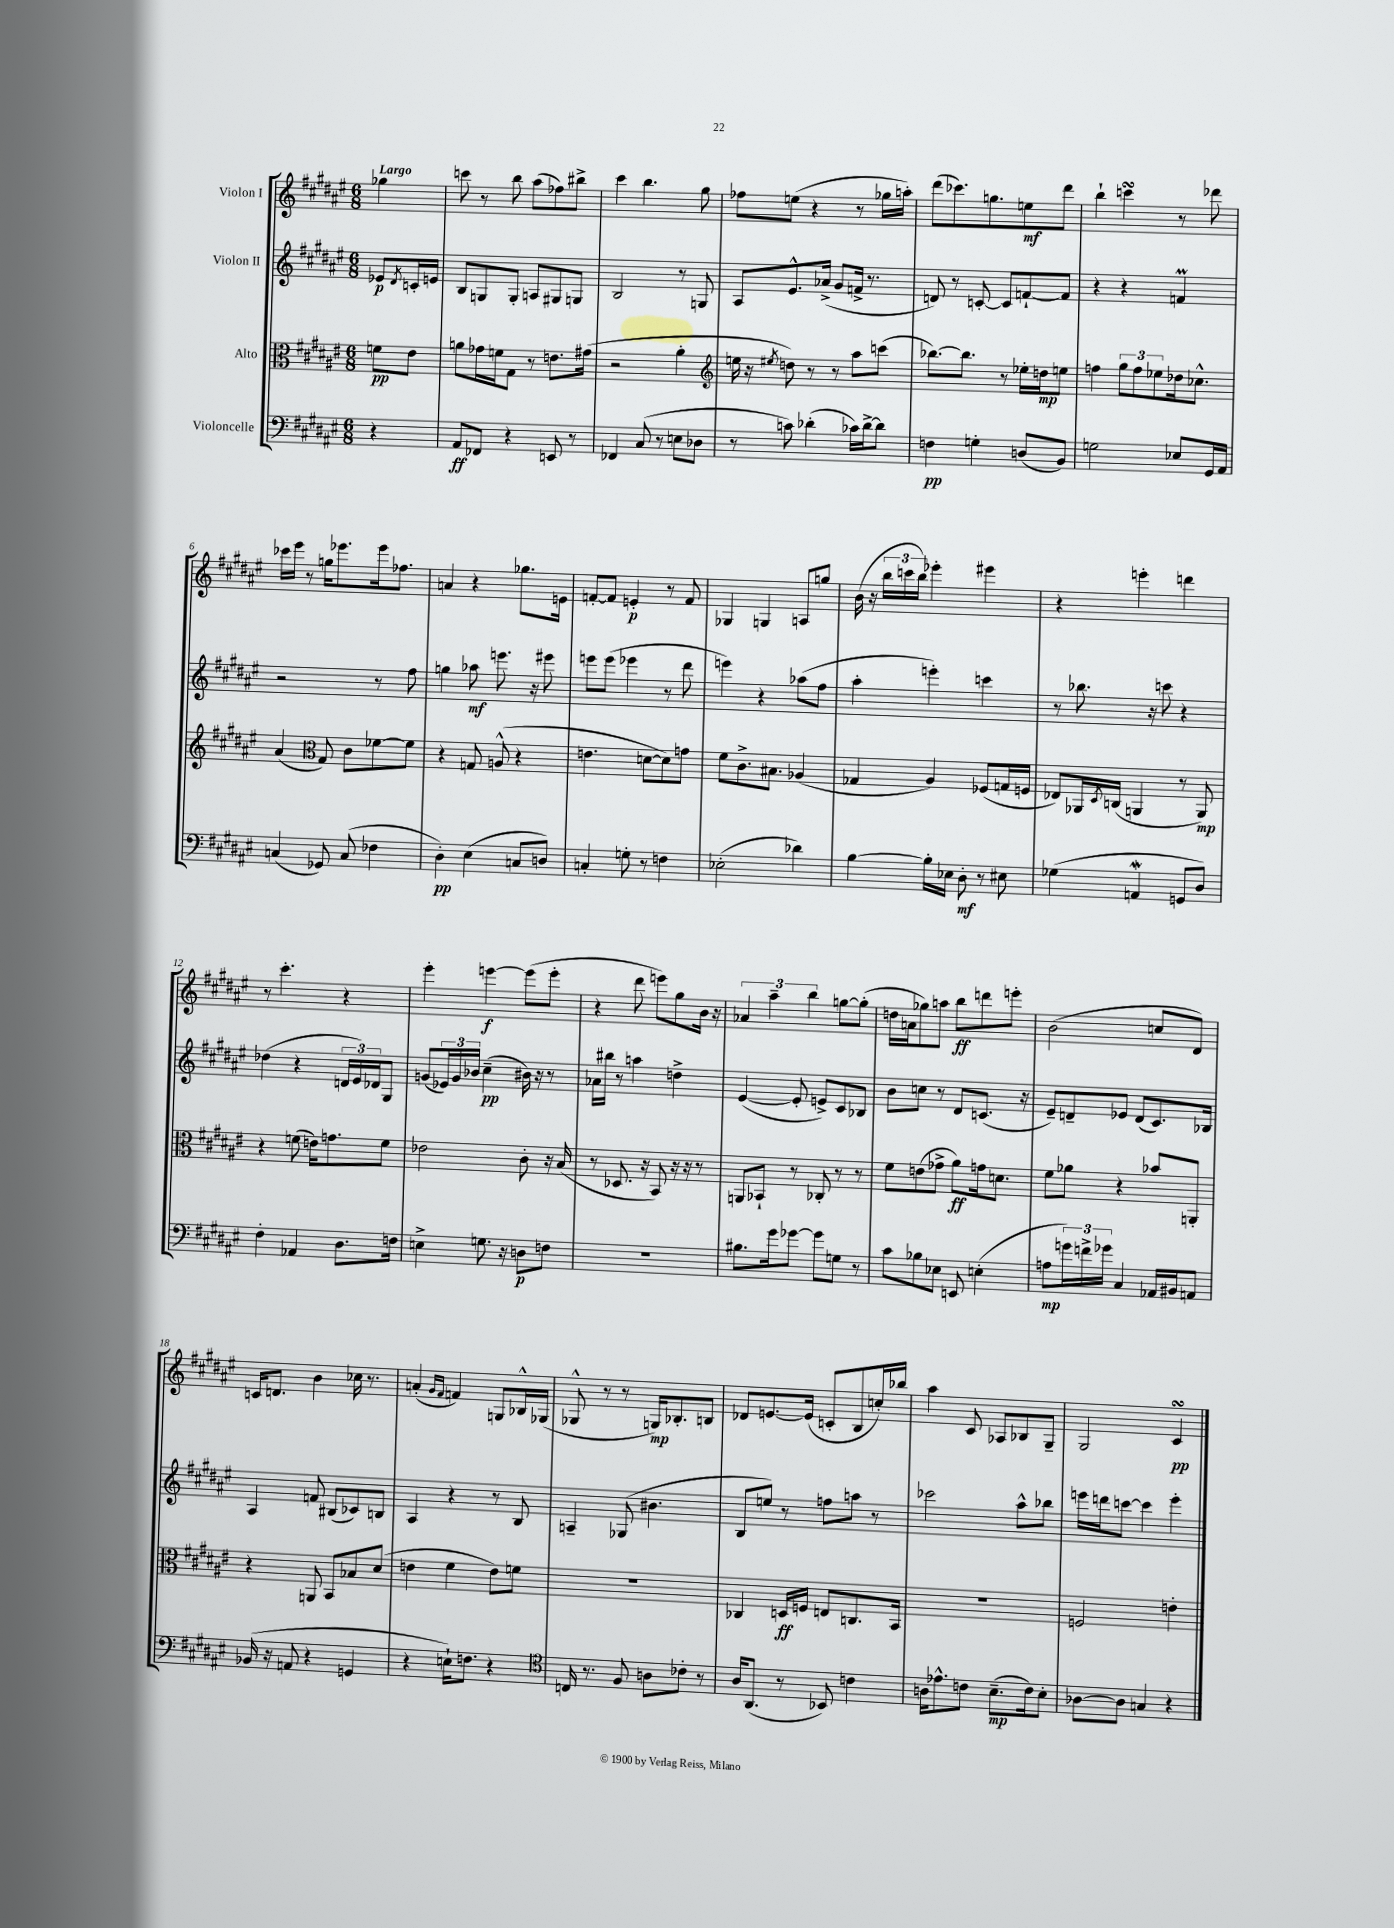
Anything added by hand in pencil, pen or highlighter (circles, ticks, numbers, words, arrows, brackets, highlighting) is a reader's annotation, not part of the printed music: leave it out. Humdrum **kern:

**kern	**kern	**kern	**kern
*staff4	*staff3	*staff2	*staff1
*clefF4	*clefC3	*clefG2	*clefG2
*k[f#c#g#d#a#e#]	*k[f#c#g#d#a#e#]	*k[f#c#g#d#a#e#]	*k[f#c#g#d#a#e#]
*M6/8	*M6/8	*M6/8	*M6/8
4r	8f\L	8e-/L	4gg-\
.	.	8qd#/	.
.	8e#\J	16c'/L	.
.	.	16e/JJ	.
=	=	=	=
8AA#/L	8a\L	8B/L	8ccc\
8FF-/J	16g-\L	8G/	8r
.	16f\J	.	.
4r	8G#\J	8G'/J	8bb\
.	8r	8A/L	(8aa#\L
8EE/	8.e\L	8G#/	8ff-\)
8r	.	8G/J	8bb#^\J
.	(16g#\Jk	.	.
=	=	=	=
4FF-/	2r	2B/	4ccc#\
(8C#/	.	.	4.bb\
8r	.	.	.
8E\L	4a#'\	8r	.
8D-\J	.	8G/	8gg#\
=	=	=	=
*	*clefG2	*	*
8r	16ee\	8A#/L	8ff-\L
.	16r	.	.
.	8qee#/	.	.
8c\)	8dd\)	8.e#^^/	(8ee\J
(4d-'\	8r	.	4r
.	.	(16a-^/Jk	.
.	8r	8g#/L	.
16c-\LL)	8aa#\L	16f^/Jk	8r
[16d-^\J	.	8.r	.
8d-\]J	(8ccc\J	.	16gg-\LL
.	.	.	16aa'\JJ)
=	=	=	=
4F\	[8.bb-\L)	8d/)	(8ddd#\L
.	.	8r	8.ccc-\)
.	8.bb-\]J	.	.
4G'\	.	[8c'/	.
.	.	.	8.gg\
.	8r	8c/]L	.
(8D/L	16ee-'\LL	[8f`/	8ee\
.	16dd\J	.	.
8BB/J)	8ee\J	8f/]J	8ddd#\J
=	=	=	=
2G\	4ff\	4r	4bb`\
.	12gg#\L	4r	4ccc\
.	12ff\	.	.
.	12ee-\	.	.
8E-/L	16dd-\k	4f/	8r
.	8.cc-^^\J	.	.
16GG#/L	.	.	8ddd-\
16AA#/JJ	.	.	.
=	=	=	=
(4C/	(4a#/	2r	16ccc-\LL
.	.	.	16eee#\JJ
.	.	.	8r
*	*clefC3	*	*
8GG-/)	8G#/)	.	16gg\LK
.	.	.	8.eee-\
(8C/	8c#\L	.	.
4F-\	[8f-\	8r	16eee-\k
.	.	.	8.ff-\J
.	8f-\]J	8ff#\	.
=	=	=	=
4D#'\)	4r	4gg\	4a/
(4E#\	8G/	8aa-\	4r
.	(8A^^/	8.eee\	.
8C/L	4r	.	8.gg-\L
.	.	16r	.
8D/J)	.	8eee#\	.
.	.	.	16e\Jk
=	=	=	=
4C'/	4.e\	8eee\L	[8f'/L
.	.	(8eee\J	8f/]J
8G'\	.	4eee-\	4e'/
8r	[8d\L	.	.
4F\	8d\])	8r	8r
.	8g\J	8ddd#\	8f/
=	=	=	=
(2E-'\	8f#\L	4eee\)	4G-/
.	8.c#^\	.	.
.	.	4r	4G/
.	8.B#\J	.	.
4d-\)	(4A-/	(8aa-\L	8A/L
.	.	8ff#\J	8gg/J
=	=	=	=
[4B\	4G-/	4aa#'\	(16b\
.	.	.	16r
.	.	.	24bb\LL
.	.	.	24ccc\
.	.	.	24bb\JJ)
16B'\]LL	4A#/)	4eee'\)	4eee-'\
16E-\JJ	.	.	.
8D#'\	.	.	.
8r	(8F-/L	4ccc\	4eee#\
8E#\	16G/L	.	.
.	16F/JJ	.	.
=	=	=	=
(4G-\	8E-/L)	8r	4r
.	16AA-/L	8.bb-\	.
.	8qD#/	.	.
.	(16C/JJ	.	.
4AA/	4AA/	.	4eee'\
.	.	16r	.
.	.	8ccc\	.
8GG/L	8r	4r	4ddd\
8D#/J)	8AA/)	.	.
=	=	=	=
4F#'\	4r	(4dd-\	8r
.	.	.	4.ccc#'\
4AA-/	(8f\	4r	.
.	16e\LK)	.	.
.	8.g\	.	.
8.D#\L	.	24d/LL	4r
.	.	24e#/)	.
.	.	24d-/J	.
.	8f\J	8G#/J	.
16F\Jk	.	.	.
=	=	=	=
4E^\	2e-\	(8g/L	4eee#'\
.	.	24e-/L)	.
.	.	24g/	.
.	.	24b-/JJ	.
8.G\	.	(4cc#~\	[4eee\
16r	.	.	.
8D\L	8c#'\	16b#\)	(8eee\]L
.	.	16r	.
8F\J	16r	8r	8eee'\J
.	(16B/	.	.
=	=	=	=
2.r	8r	16a-\LL	4r
.	.	16bb#\JJ	.
.	8.D-/	8r	.
.	.	4aa\	8ddd#\
.	16r	.	.
.	8BB/)	.	8eee\L)
.	16r	4dd^\	8gg#\
.	16r	.	.
.	8r	.	16b\Jk
.	.	.	16r
=	=	=	=
8.B#\L	8AA/L	([4e#/	6a-/
.	8BB-`/J	.	.
.	.	.	6aa#~\
16g#\k	.	.	.
[8g-\J	8r	8e#'/]	.
.	.	.	6bb\
8g-\]L	8C-'/	8e^/L)	.
8G\J	8r	8c#/	[8gg\L
8r	8r	8B-/J	(8gg'\]J
=	=	=	=
8c#\L	8f#\L	8b\L	16dd\LL
.	.	.	16a\J
8B-\	(8e\	8cc\J	8gg-\)
8E-\J	8g-^\J	8r	8aa\J
8EE/	8a#\L)	8d#/L	8bb\L
(4E'\	16g\k	(8.c/J	8ddd\
.	8.d\J	.	.
.	.	.	8eee'\J
.	.	16r	.
=	=	=	=
8A\L	8f#\L	8e#~/L)	(2b\
24g\L)	8a-\J	8d~/	.
24f^\	.	.	.
24g-\JJ	.	.	.
4C#/	4r	8e-/J	.
.	.	(8d/L	.
16AA-/LL	8b-/L	8.c#/)	8cc/L
16BB#/J	.	.	.
8AA/J	8AA'/J	.	8d#/J)
.	.	16B-/Jk	.
=	=	=	=
(16BB-/	4r	4A#/	16c/LK
16r	.	.	8.d/J
8AA/	.	.	.
4r	8AA/	8f/	4b\
.	8BB/L	(8B#/L	.
4GG/	8B-/	8c-/)	16cc-\
.	.	.	8.r
.	(8d#/J	8B/J	.
=	=	=	=
4r	4e\	4A#/	(4a'/
.	.	.	16qqg#/LL
.	.	.	16qqf#/JJ
16E`\LK)	4f#\	4r	4f/)
8.F\J	.	.	.
4r	8e\L)	8r	8G/L
.	8f\J	8B/	16B-^^/L
.	.	.	(16G-/JJ
=	=	=	=
*clefC4	*	*	*
16C/	2.r	4A~/	8G-^^/
8.r	.	.	.
.	.	.	8r
8F#/	.	(8G-/	8r
8A\L	.	4.b#\	16G/LK)
.	.	.	8.B-'/
8c-'\J	.	.	.
8r	.	.	8B/J
=	=	=	=
16A#/LK	4C-/	8B/L	8d-/L
(8.AA#/J	.	.	.
.	.	8ee/J)	[8.e/
8r	16D/LL	8r	.
.	16F/JJ	.	(16e/]Jk
8BB-/)	8E/L	8ff\L	8c'/L
4c\	8.C/	8aa\J	8B/
.	.	8r	16cc'/L)
.	16BB/Jk	.	16bb-/JJ
=	=	=	=
16A\LK	2.r	2ccc-\	4aa#\
8.e-^^\	.	.	.
8c\J	.	.	8c#/
(8.B~\L	.	.	8A-/L
.	.	8aa#^^\L	8B-/
16c\k)	.	.	.
8B'\J	.	8bb-\J	8G#~/J
=	=	=	=
[8A-\L	2F/	16eee\LL	2G#/
.	.	16ddd\J	.
8A-\]J	.	[8ccc\J	.
4G/	.	4ccc\]	.
4r	4e'\	4eee'\	4c#/
==	==	==	==
*-	*-	*-	*-
